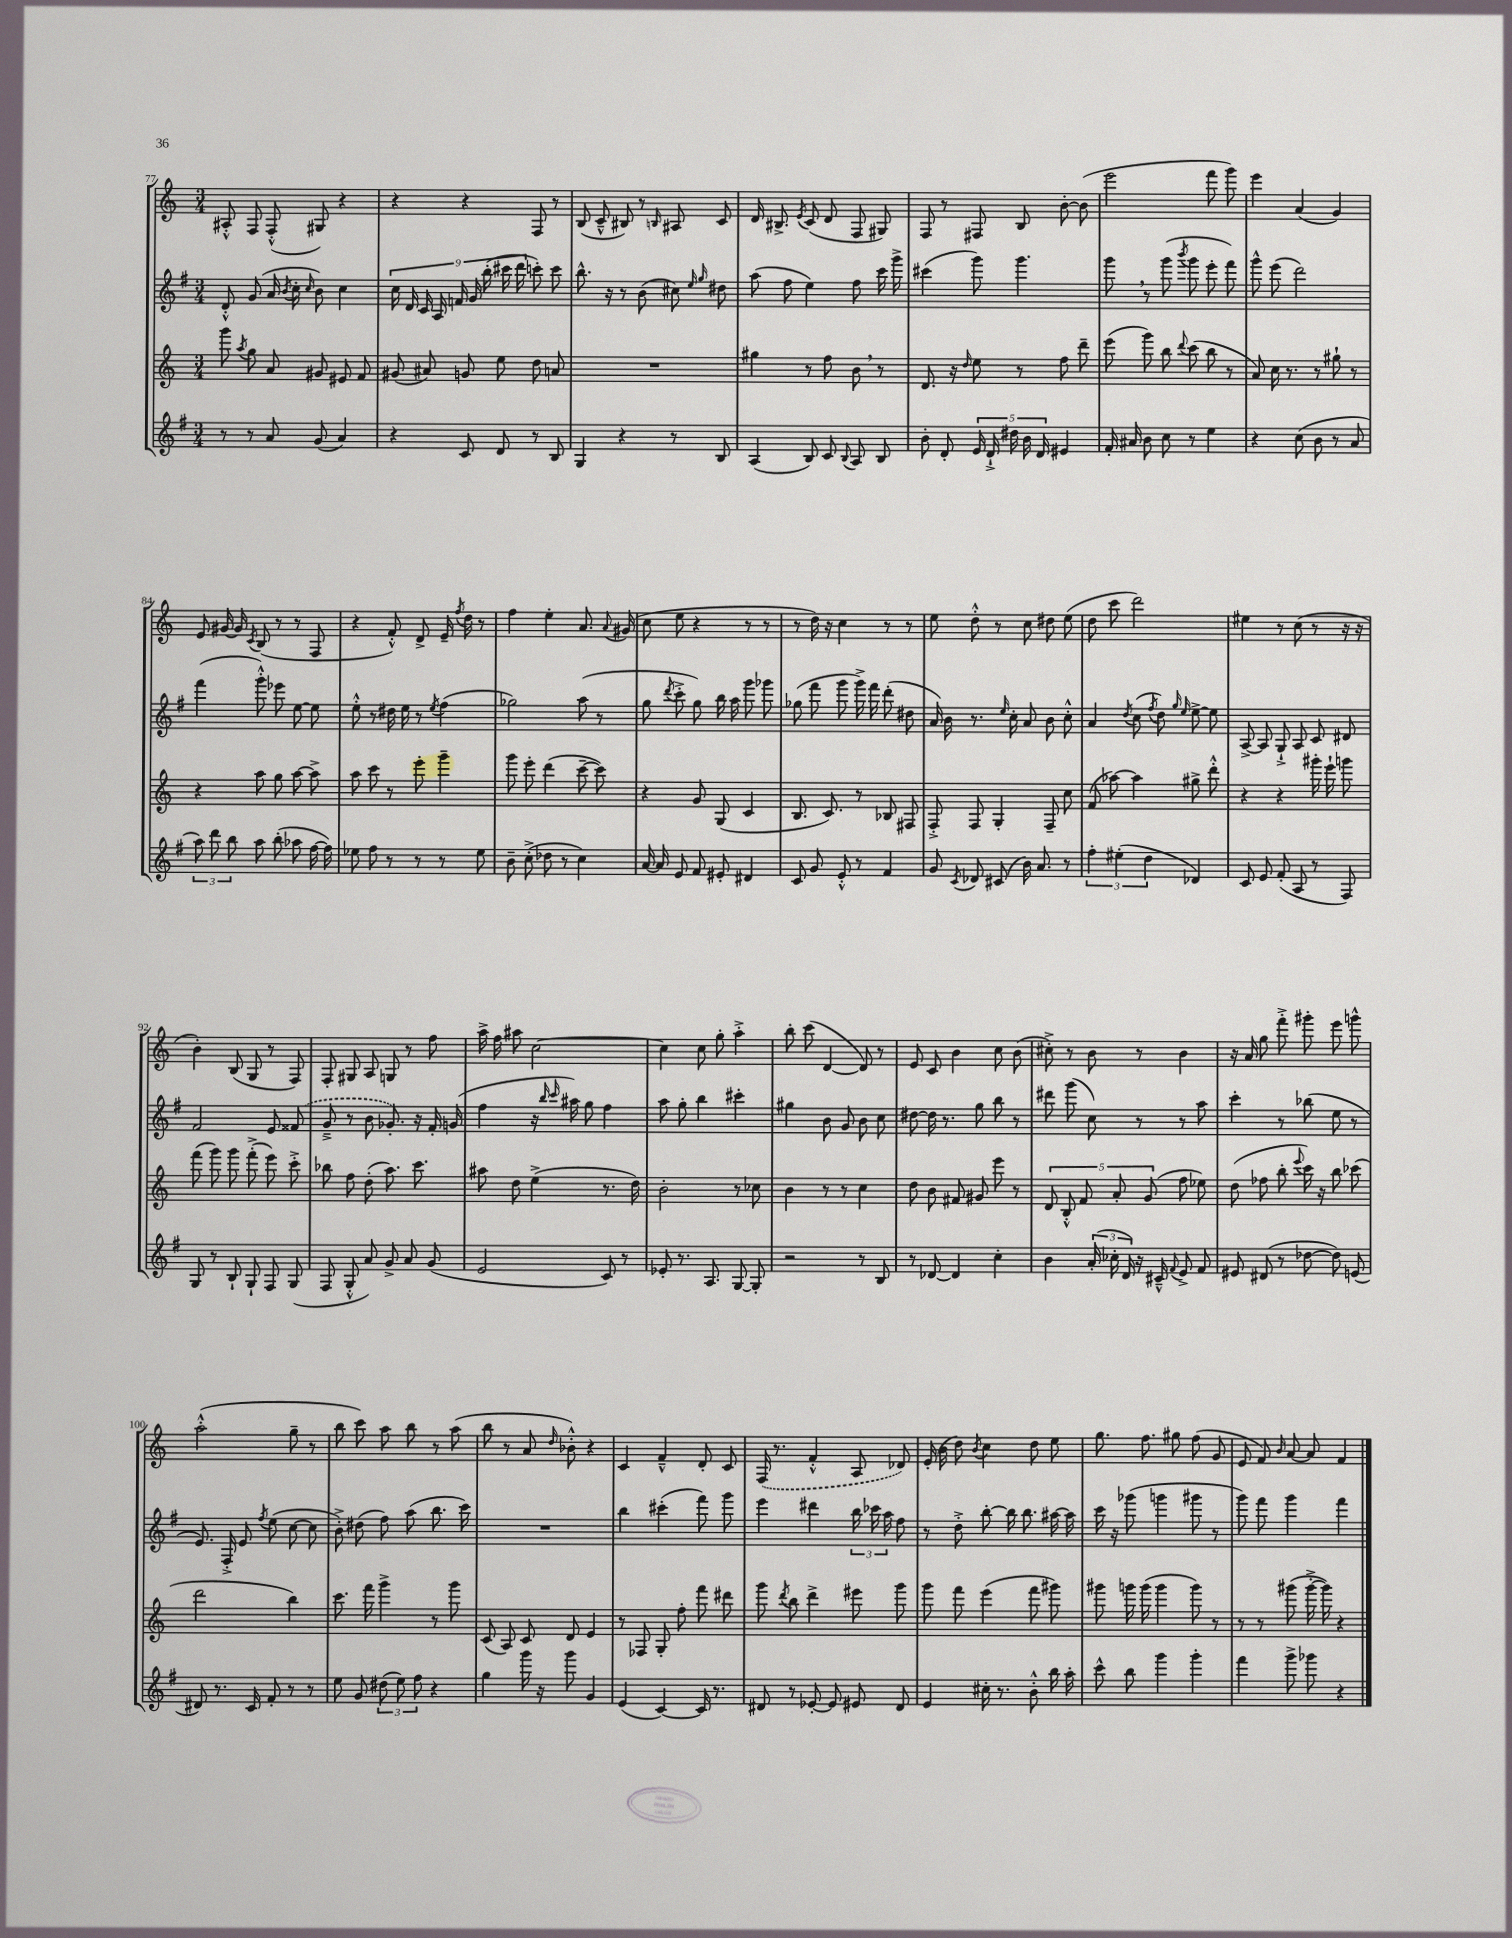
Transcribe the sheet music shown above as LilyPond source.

<<
\new StaffGroup <<
\new Staff = "s0" {
    \clef treble \key c \major \numericTimeSignature \time 3/4
    \autoBeamOff ais8-.-^ f8 f8-.-^( gis8) r4 |
    r4 r4 f8 r8 |
    b8( c'8---^ bis8) r8 \grace { b16 } ais8 c'8 |
    d'16 bis8.-> \acciaccatura { e'8 } c'8( d'8 f8 gis8) |
    f8 r8 fis8 b8 b'8~-. b'8( |
    e'''2 f'''8 g'''8) |
    e'''4 a'4( g'4) |
    e'8 gis'16~ gis'16 \acciaccatura { c'8 } b8( r8 r8 f8 |
    r4 f'8-.-^) d'8-> e'16-- \acciaccatura { f''8 } d''16 r8 |
    f''4 e''4-. a'8. \appoggiatura { a'8 } gis'16( |
    c''8 e''8 r4 r8 r8 |
    r8 d''16) r16 c''4 r8 r8 |
    e''8 d''8-.-^ r8 c''8 dis''8 e''8( |
    d''8 c'''8 d'''2) |
    eis''4 r8 c''8( r8 r16 r16 |
    b'4-.) b8( g8 r8 f8) |
    f8-. gis8 a8 g8 r8 f''8 |
    a''16-> f''16 ais''8 c''2~ |
    c''4 c''8 g''8-. a''4-.-> |
    b''8-. c'''8( d'4~ d'8) r8 |
    e'8 c'8 b'4 c''8 b'8( |
    cis''8-.->) r8 b'8 r8 b'4 |
    r16 a'16 g''8 f'''8-.-> gis'''8-. e'''8 g'''8-^ |
    a''2-.-^( g''8-- r8 |
    b''8 c'''8) a''8 b''8 r8 a''8( |
    b''8 r8 a'8 \grace { d''16 } bes'8-.-^) r4 |
    c'4 f'4---^ d'8-. c'8 |
    \once \slurDashed f16( r8. f'4-.-^ a8 des'8) |
    e'16-.( b'16 d''8) \acciaccatura { b'8 } c''4 d''8 e''8 |
    g''8. f''8. gis''8 f''8( g'8 |
    e'8 f'8) \grace { b'16 } a'8~ a'8 f'4 \bar "|." |
}
\new Staff = "s1" {
    \clef treble \key g \major \numericTimeSignature \time 3/4
    \autoBeamOff d'8-.-^ g'8( a'16 \acciaccatura { b'8 } c''16-. \grace { c''16 } b'8) c''4 |
    \tuplet 9/8 { c''16 d'16 c'16 a16 f'16 g'16 b''16-.( cis'''16 d'''16 } c'''8-.) c'''8 |
    b''8.-^ r16 r8 b'8( cis''8) \grace { e''16 g''16 } dis''8 |
    a''8( fis''8 e''4) fis''8 c'''16 g'''16-> |
    cis'''4( g'''8) g'''4. |
    g'''8 \breathe r8 g'''8( \acciaccatura { b'''8 } g'''8 e'''8-. fis'''8) |
    g'''8-^ e'''8( d'''2) |
    fis'''4( g'''8-.-^) ees'''8 e''8~ e''8 |
    e''8-.-^ r8 dis''16 e''16 r8 \acciaccatura { e''8 } fis''4( |
    ges''2) a''8( r8 |
    g''8 \acciaccatura { d'''8 } c'''8-.-> g''8) b''16 a''16 g'''8 ges'''8 |
    ges''8( fis'''8 g'''8 g'''16->) fis'''16 d'''8-.( dis''8 |
    a'16) b'16 r8. \grace { e''16 } c''16-. a'8 b'8 c''8-.-^ |
    a'4 \acciaccatura { d''8 } c''8( \acciaccatura { fis''8 } d''8) \grace { g''16 e''16 } e''8~-> e''8 |
    a8~-> a8 g8-!-> a8 c'8 dis'8 |
    fis'2 e'8 \once \slurDashed fisis'8( |
    g'8---> r8 b'8 ges'8.-.) r16 fis'16-. g'16( |
    fis''4 r16 \grace { b''16 c'''16 } ais''16) g''8 fis''4 |
    a''8 g''8-. b''4 cis'''4-. |
    gis''4 b'8 g'8 b'8 c''8 |
    dis''8~ dis''16 r8. g''8 b''8 r8 |
    dis'''8 g'''8( c''8) r8 r8 a''8 |
    c'''4-. r8 bes''8( e''8 r8 |
    e'8.) fis16-.-> e'8 \acciaccatura { fis''8 } e''8( c''8~ c''8 |
    b'8-.->) dis''8( fis''8) a''8( b''8. c'''16) |
    R2. |
    b''4 cis'''4-.( fis'''8) g'''8 |
    e'''4 dis'''4 \tuplet 3/2 { b''16 ces'''16 a''16 } fis''8 |
    r8 d''8-.-> b''8~-. b''16 b''8. ais''16~ ais''16 |
    c'''16 r16 ges'''8( g'''4 gis'''8 r8 |
    g'''8) fis'''8 g'''4 fis'''4 \bar "|." |
}
\new Staff = "s2" {
    \clef treble \key c \major \numericTimeSignature \time 3/4
    \autoBeamOff g'''8 \acciaccatura { a''8 } g''8 a'8 gis'8 eis'8 f'8 |
    gis'8( ais'8) g'8 e''8 d''8 a'8 |
    R2. |
    gis''4 r8 f''8 b'8 \breathe r8 |
    d'8. r16 \grace { d''16 } e''8 r8 f''8 d'''8-- |
    e'''8( g'''8) b''8 \appoggiatura { d'''8 } c'''8( b''8 r8 |
    a'8) c''16 r8. r8 gis''8-! r8 |
    r4 a''8 g''8 a''8~ a''8-> |
    a''8 c'''8 r8 e'''8-. g'''4-- |
    g'''8 e'''8-. d'''4( c'''8~-- c'''8) |
    r4 g'8 g8( c'4 |
    b8. c'8.) r8 bes8 fis8 |
    f8-.-> f8 g4-. f8-- c''8 |
    f'8( aes''8~) aes''4 gis''8-> d'''8-.-^ |
    r4 r4 gis'''16-. e'''16-! g'''8 |
    f'''8( g'''8) g'''8 f'''8-.->( e'''8) c'''8-.-> |
    bes''8 f''8 d''8-.( a''8.) c'''8. |
    ais''8 d''8 e''4->( r8. d''16) |
    b'2-. r8 ces''8 |
    b'4 r8 r8 c''4 |
    d''8 b'8 fis'8 gis'8 e'''8 r8 |
    \tuplet 5/4 { d'8 b8-.-^ f'8 a'8-. g'8( } f''8 ees''8) |
    d''8( fes''8 b''8-. \appoggiatura { e'''8 } c'''16) r16 b''8 ces'''8( |
    d'''2 b''4) |
    c'''8. f'''16 g'''4-> r8 g'''8 |
    c'8( a8) c'8 d'8 e'4 |
    r8 fes8 g8-. f''8-. f'''8 dis'''8 |
    g'''8 \acciaccatura { d'''8 } b''8 d'''4-> eis'''8 g'''8 |
    g'''8 f'''8 e'''4( f'''8 gis'''8) |
    gis'''8 g'''16 g'''16( g'''4 g'''8) r8 |
    r8 r8 gis'''8( gis'''16~-.-> gis'''16) r4 \bar "|." |
}
\new Staff = "s3" {
    \clef treble \key g \major \numericTimeSignature \time 3/4
    \autoBeamOff r8 r8 a'8 g'8( a'4) |
    r4 c'8 d'8 r8 b8 |
    g4 r4 r8 b8 |
    a4( b8) c'8 \appoggiatura { b8 } a8 b8 |
    b'8-. d'8-. \tuplet 5/4 { e'16 d'16-!-> dis''16 b'16 d'16 } eis'4 |
    fis'16-. ais'16 b'8 c''8 r8 e''4 |
    r4 c''8( b'8 r8 a'8 |
    \tuplet 3/2 { a''8) d'''8 b''8 } a''8 b''8-.( aes''8 fis''16~ fis''16) |
    ees''8 fis''8 r8 r8 r8 ees''8 |
    b'8-- c''8-.->( des''8 r8 c''4) |
    a'16~ a'16 e'8 fis'8 eis'8-. dis'4 |
    c'8 g'8 e'8-.-^ r8 fis'4 |
    g'8 \acciaccatura { c'8 } des'8 cis'8( b'16) a'8. r8 |
    \tuplet 3/2 { fis''4-. eis''4-.( d''4 } des'4) |
    c'8 e'8 fis'8-.( a8 r8 fis8) |
    g8 r8 b8-! g8-! fis8 g8( |
    fis8 g8-.-^ a'8) g'8-> a'8 g'8( |
    e'2 c'8) r8 |
    ees'8-. r8. a8. g8~ g8-. |
    r2 r8 b8 |
    r8 des'8~ des'4 c''4-. |
    b'4 \tuplet 3/2 { a'16-.( ces''16-. d'16) } r16 cis'16---^ \appoggiatura { fis'8 } e'8-> fis'8 |
    eis'8 dis'8( r8 des''8~ des''8) e'8( |
    dis'8) r8. c'16 fis'8-. r8 r8 |
    e''8 g'8 \tuplet 3/2 { dis''8( e''8) fis''8 } r4 |
    g''4 g'''16 r16 g'''8 g'4 |
    e'4( c'4~) c'16 r8. |
    dis'8 r8 ees'8~-. ees'8 eis'8 dis'8 |
    e'4 cis''16-. r8. b'8-.-^ b''16 a''16-. |
    c'''8-^ b''8 g'''4 g'''4-. |
    fis'''4 g'''8-> ges'''8 r4 \bar "|." |
}
>>
>>
\layout { \context { \Score currentBarNumber = #77 } }
